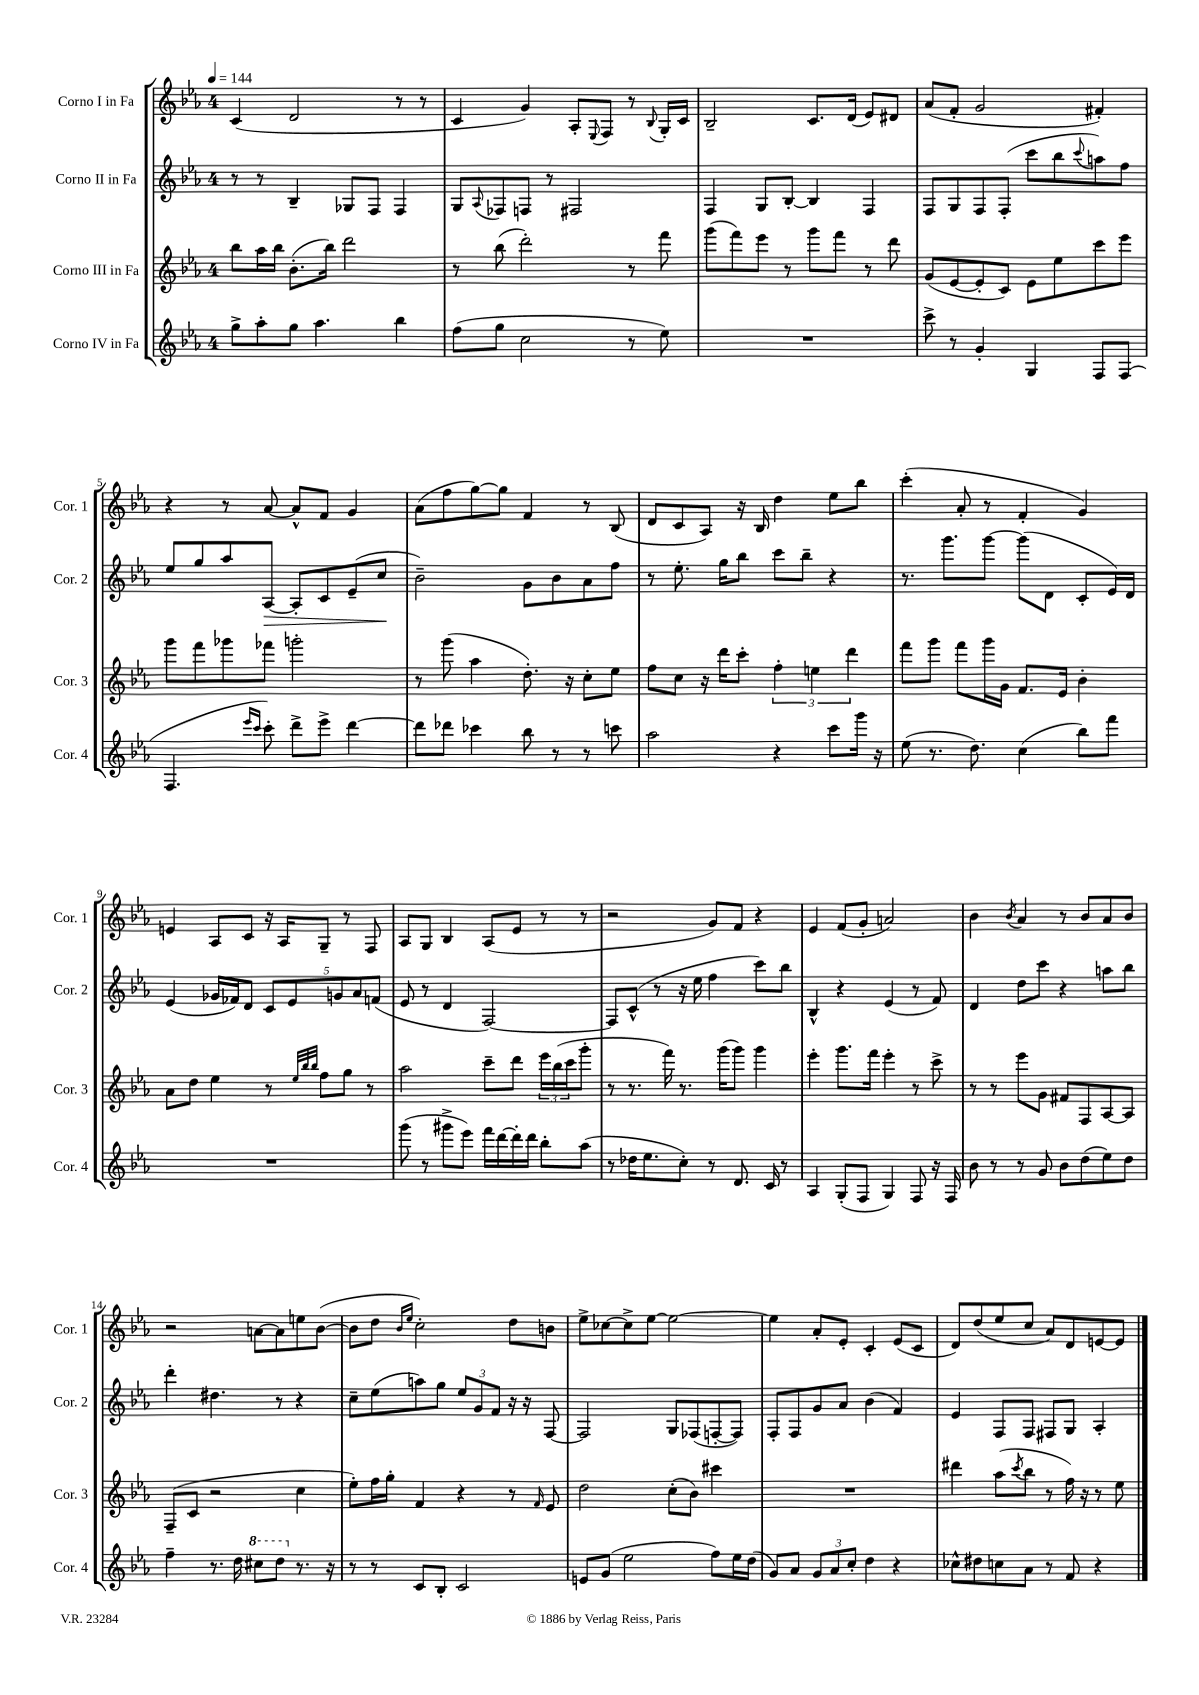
<<
\new StaffGroup <<
\new Staff = "s0" \with { instrumentName = "Corno I in Fa" shortInstrumentName = "Cor. 1" } {
    \clef treble \key ees \major \once \override Staff.TimeSignature.style = #'single-digit \time 4/4 \tempo 4 = 144
    c'4( d'2 r8 r8 |
    c'4 g'4) aes8-. \appoggiatura { ees8 } f8 r8 \appoggiatura { bes8 } g16-. c'16 |
    bes2-- c'8. d'16( ees'8) dis'8 |
    aes'8( f'8-. g'2 fis'4-.) |
    r4 r8 aes'8~ aes'8-^ f'8 g'4 |
    aes'8( f''8 g''8~) g''8 f'4 r8 bes8( |
    d'8 c'8 aes8) r16 bes16 d''4 ees''8 bes''8 |
    c'''4-.( aes'8-. r8 f'4-. g'4) |
    e'4 aes8 c'8 r16 aes16 g8-- r8 f8 |
    aes8 g8 bes4 aes8( ees'8 r8 r8 |
    r2 g'8) f'8 r4 |
    ees'4 f'8( g'8-. a'2) |
    bes'4 \acciaccatura { bes'8 } aes'4 r8 bes'8 aes'8 bes'8 |
    r2 a'8~ a'8 e''8 bes'8~( |
    bes'8 d''8 \grace { bes'16 ees''16 } c''2-.) d''8 b'8 |
    ees''8-> ces''8~ ces''8-> ees''8~ ees''2~ |
    ees''4 aes'8-. ees'8-. c'4-. ees'8( c'8 |
    d'8) d''8( ees''8 c''8 aes'8) d'8 e'8~ e'8 \bar "|." |
}
\new Staff = "s1" \with { instrumentName = "Corno II in Fa" shortInstrumentName = "Cor. 2" } {
    \clef treble \key ees \major \once \override Staff.TimeSignature.style = #'single-digit \time 4/4
    r8 r8 bes4-- ges8 f8 f4 |
    g8 \appoggiatura { aes8 } fes8 f8 r8 fis2 |
    f4 g8 bes8~-. bes4 f4 |
    f8 g8 f8 f8-.( c'''8 bes''8 \appoggiatura { c'''8 } a''8) f''8 |
    ees''8 g''8 aes''8 aes8~\> aes8-. c'8 ees'8--( c''8\! |
    bes'2--) g'8 bes'8 aes'8 f''8 |
    r8 ees''8.-. g''16 bes''8 c'''8 bes''8-- r4 |
    r8. g'''8. g'''8~ g'''8( d'8 c'8-. ees'16) d'16 |
    ees'4( ges'16 fes'16) d'8 \tuplet 5/4 { c'8 ees'8 g'8 aes'8 f'8( } |
    ees'8 r8 d'4 f2~) |
    f8 c'8-^( r8 r16 ees''16 f''4 c'''8) bes''8 |
    bes4-^ r4 ees'4( r8 f'8) |
    d'4 d''8 c'''8 r4 a''8 bes''8 |
    d'''4-. dis''4. r8 r4 |
    c''8-- ees''8( a''8) g''8 \tuplet 3/2 { ees''8 g'8 f'8 } r16 r16 f8~ |
    f2 g8 fes8( f8~-. f8) |
    f8-. f8 g'8 aes'8 bes'4( f'4) |
    ees'4 f8 f8 fis8 g8 aes4-. \bar "|." |
}
\new Staff = "s2" \with { instrumentName = "Corno III in Fa" shortInstrumentName = "Cor. 3" } {
    \clef treble \key ees \major \once \override Staff.TimeSignature.style = #'single-digit \time 4/4
    bes''8 aes''16 bes''16 bes'8.-.( bes''16) d'''2 |
    r8 bes''8( d'''2-.) r8 f'''8 |
    g'''8( f'''8) ees'''8 r8 g'''8 f'''8 r8 d'''8 |
    g'8( ees'8~ ees'8-. c'8) ees'8 ees''8 c'''8 ees'''8 |
    g'''8 f'''8 ges'''8 fes'''8 g'''2-. |
    r8 g'''8( aes''4 d''8.-.) r16 c''8-. ees''8 |
    f''8 c''8 r16 d'''16 c'''8-. \tuplet 3/2 { f''4-. e''4 d'''4 } |
    f'''8 g'''8 f'''8 g'''16 g'16 f'8. ees'16 bes'4-. |
    aes'8 d''8 ees''4 r8 \grace { ees''32 bes''32 bes''32 } f''8 g''8 r8 |
    aes''2 c'''8-- d'''8 \tuplet 3/2 { ees'''16 bes''16( c'''16 } g'''8-. |
    r8 r8. f'''16) r8. g'''16( g'''8) g'''4 |
    ees'''4-. g'''8. f'''16 ees'''4-. r8 c'''8-> |
    r8 r8 ees'''8 g'8 fis'8 f8 aes8~ aes8 |
    f8--( c'8 r2 c''4 |
    ees''8-.) f''16 g''16-. f'4 r4 r8 \grace { f'16 } ees'8 |
    d''2 c''8-.( bes'8) cis'''4 |
    R1 |
    dis'''4 aes''8( \acciaccatura { c'''8 } bes''8 r8 f''16) r16 r8 ees''8 \bar "|." |
}
\new Staff = "s3" \with { instrumentName = "Corno IV in Fa" shortInstrumentName = "Cor. 4" } {
    \clef treble \key ees \major \once \override Staff.TimeSignature.style = #'single-digit \time 4/4
    g''8-> aes''8-. g''8 aes''4. bes''4 |
    f''8( g''8 c''2 r8 ees''8) |
    R1 |
    c'''8-> r8 g'4-. g4 f8 f8( |
    f4. \grace { ees'''16 c'''16 } c'''8-.) d'''8-> ees'''8-> d'''4~ |
    d'''8 des'''8 ces'''4 bes''8 r8 r8 c'''8 |
    aes''2 r4 c'''8 g'''16 r16 |
    ees''8( r8. d''8.) c''4( bes''8) f'''8 |
    R1 |
    g'''8( r8 gis'''8-> ees'''8) f'''16 d'''16~ d'''16-. d'''16 bes''8-. aes''8( |
    r8 des''16 ees''8. c''8-.) r8 d'8. c'16 r8 |
    aes4 g8-.( f8 g4) f8 r16 f16 |
    bes'8 r8 r8 g'8 bes'8 d''8( ees''8) d''8 |
    f''4-- r8. d''16 \ottava #1 cis'''8 d'''8 \ottava #0 r8. r16 |
    r8 r8 c'8 bes8-. c'2 |
    e'8 g'8( ees''2 f''8) ees''16 d''16( |
    g'8) aes'8 \tuplet 3/2 { g'8 aes'8 c''8-. } d''4 r4 |
    ces''8-^ dis''8 c''8 aes'8 r8 f'8 r4 \bar "|." |
}
>>
>>
